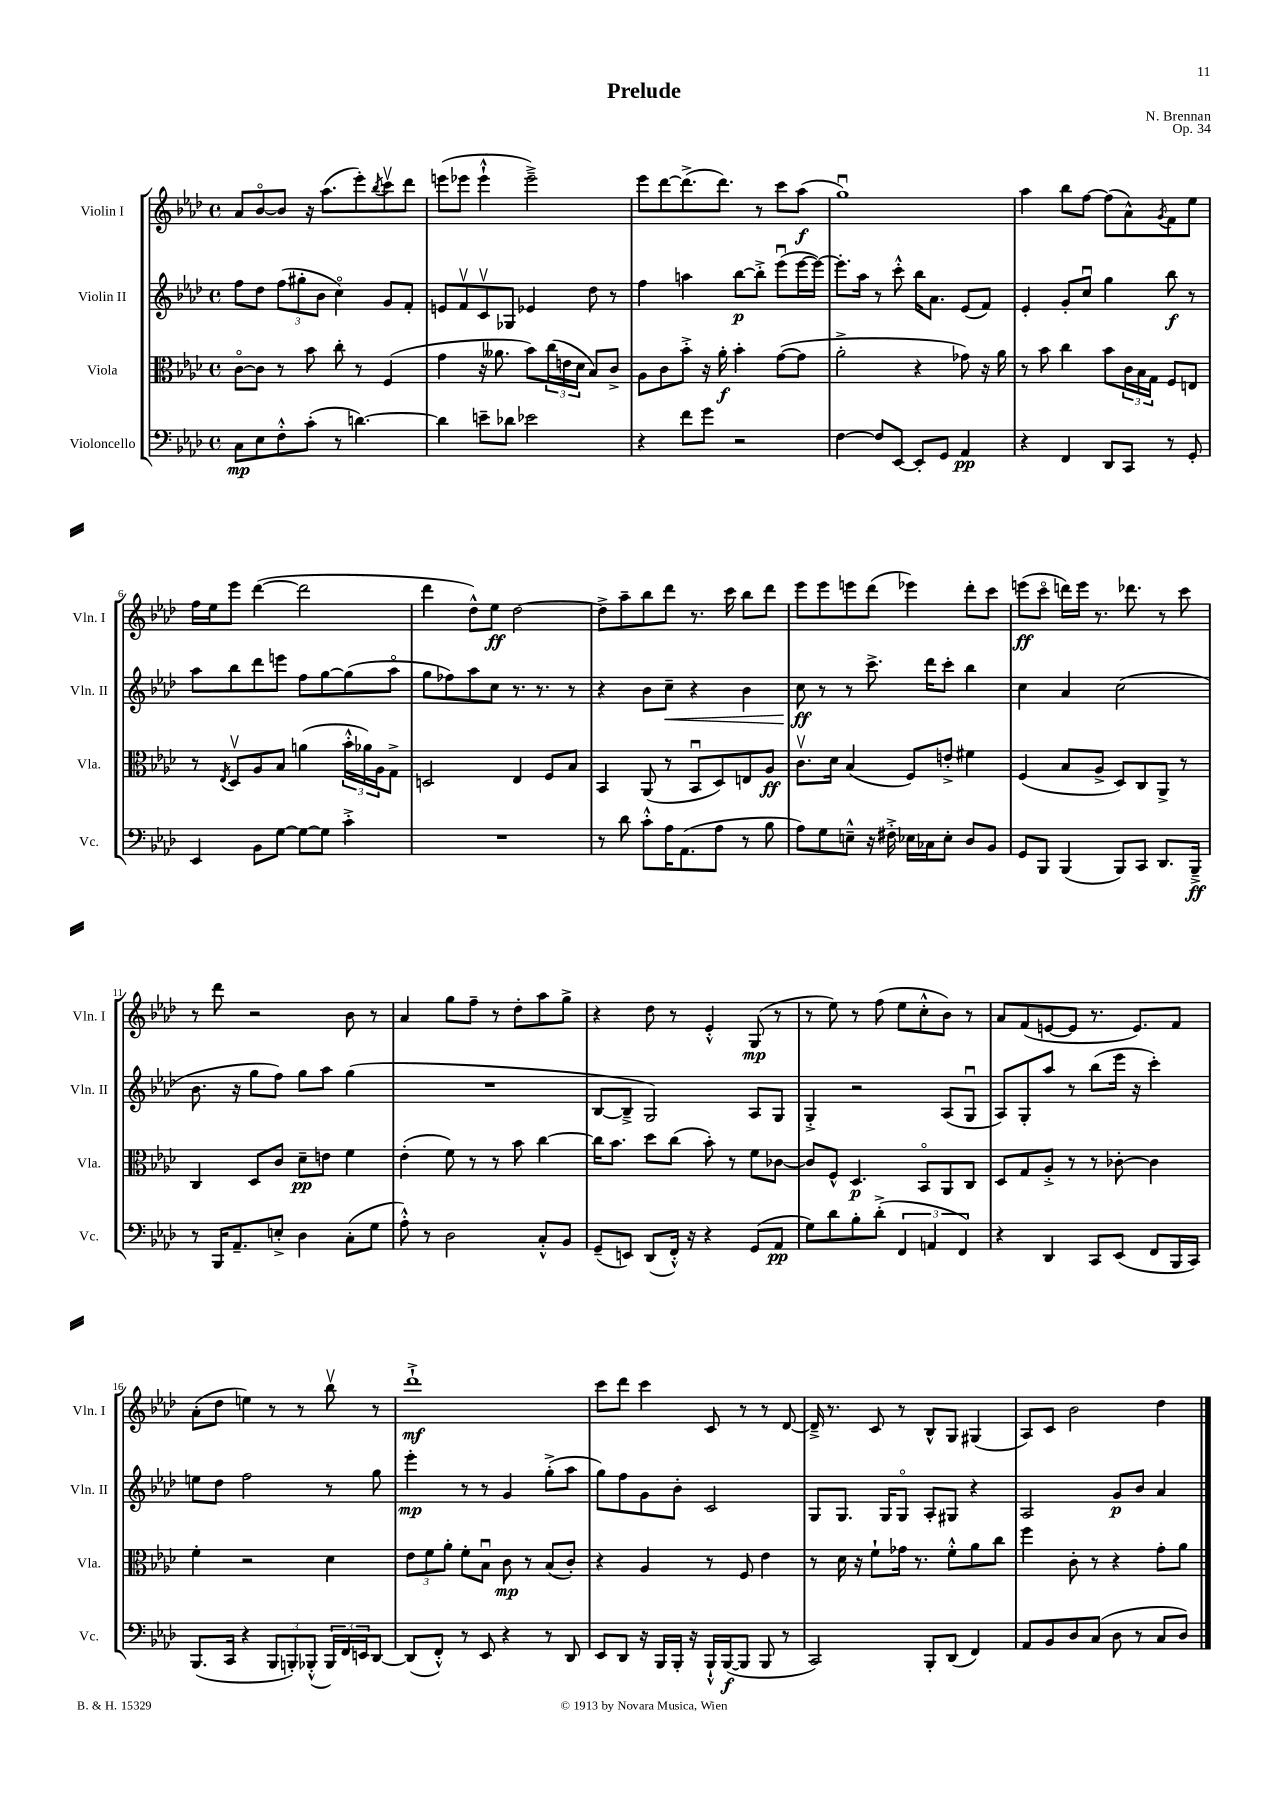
\header { title = "Prelude" composer = "N. Brennan" opus = "Op. 34" }
<<
\new StaffGroup <<
\new Staff = "s0" \with { instrumentName = "Violin I" shortInstrumentName = "Vln. I" } {
    \clef treble \key aes \major \defaultTimeSignature \time 4/4
    aes'8 bes'8~\flageolet bes'8 r16 aes''8.( ees'''8-.) \acciaccatura { bes''8 } c'''8\upbow des'''8 |
    e'''8( ees'''8 ees'''4-!-^ ees'''2--->) |
    ees'''8 des'''8~ des'''8.->( des'''8.) r8 c'''8 aes''8\f( |
    g''1\downbow) |
    aes''4 bes''8 f''8~ f''8( aes'8-^) \acciaccatura { g'8 } f'8 ees''8 |
    f''16 ees''16 ees'''8 des'''4~( des'''2 |
    des'''4 des''8-^) ees''8\ff des''2~ |
    des''8-> aes''8-- bes''8 des'''8 r8. c'''16 bes''8 des'''8 |
    ees'''8 ees'''8 e'''8 des'''8( ees'''4) des'''8-. c'''8 |
    e'''8\ff( c'''8\flageolet d'''16) e'''16 r8. des'''8. r8 c'''8 |
    r8 des'''8 r2 bes'8 r8 |
    aes'4 g''8 f''8-- r8 des''8-. aes''8 g''8-> |
    r4 des''8 r8 ees'4-.-^ g8\mp( r8 |
    r8 ees''8) r8 f''8( ees''8 c''8-.-^ bes'8) r8 |
    aes'8 f'8( e'8~ e'8 r8. e'8.) f'8 |
    aes'8-.( des''8 e''4) r8 r8 bes''8\upbow r8 |
    des'''1-!->\mf |
    c'''8 des'''8 c'''4 c'8 r8 r8 des'8~ |
    des'16---> r8. c'8 r8 bes8-^ g8 gis4( |
    aes8) c'8 bes'2 des''4 \bar "|." |
}
\new Staff = "s1" \with { instrumentName = "Violin II" shortInstrumentName = "Vln. II" } {
    \clef treble \key aes \major \defaultTimeSignature \time 4/4
    f''8 des''8 \tuplet 3/2 { f''8( gis''8-. bes'8 } c''4\flageolet) g'8 f'8-. |
    e'8 f'8\upbow c'8\upbow ges8 ees'4 des''8 r8 |
    f''4 a''4 bes''8~\p bes''8-.-> ees'''8\downbow( ees'''16~ ees'''16~) |
    ees'''8.-. aes''16 r8 c'''8-.-^ bes''16 aes'8. ees'8( f'8) |
    ees'4-. g'8-. c''8\downbow g''4 bes''8\f r8 |
    aes''8 bes''8 des'''8 e'''8 f''8 g''8~ g''8( aes''8\flageolet |
    g''8 fes''8) aes''8 c''8 r8. r8. r8 |
    r4 bes'8 c''8--\< r4 bes'4 |
    c''8\ff\! r8 r8 c'''8.-> des'''16 c'''8-. bes''4 |
    c''4 aes'4 c''2( |
    bes'8. r16 g''8 f''8) g''8 aes''8 g''4( |
    R1 |
    bes8~ bes8---> g2) aes8 g8 |
    g4-.-> r2 aes8( g8\downbow |
    aes8) g8-. aes''8 r8 bes''8( ees'''16 r16 c'''4-.) |
    e''8 des''8 f''2 r8 g''8 |
    ees'''4-.\mp r8 r8 g'4 g''8-.->( aes''8 |
    g''8) f''8 g'8 bes'8-. c'2 |
    g8 g8. g16 g8\flageolet aes8-. gis8 r4 |
    aes2 g'8\p bes'8 aes'4 \bar "|." |
}
\new Staff = "s2" \with { instrumentName = "Viola" shortInstrumentName = "Vla." } {
    \clef alto \key aes \major \defaultTimeSignature \time 4/4
    c'8~\flageolet c'8 r8 bes'8 c''8-. r8 f4( |
    g'4 r16 aeses'8. bes'8) \tuplet 3/2 { c''16( e'16 des'16 } bes8) c'8-> |
    aes8 c'8 bes'8-.-> r16 aes'16-.\f bes'4-. g'8~( g'8 |
    aes'2-.-> r4 ges'8) r16 aes'16 |
    r8 bes'8 c''4 bes'8 \tuplet 3/2 { c'16 bes16 g16 } f8 e8 |
    r8 \acciaccatura { ees8 } des8\upbow aes8 bes8 a'4( \tuplet 3/2 { bes'16-.-^ aes'16) aes16 } g8-> |
    d2 ees4 f8 bes8 |
    bes,4 aes,8( r8 bes,8\downbow des8) e8 aes8\ff |
    c'8.\upbow des'16 bes4( f8) e'8-.-> fis'4 |
    f4( bes8 aes8-> des8) c8 aes,8-> r8 |
    c4 des8 c'8 des'8--\pp e'8 f'4 |
    ees'4-.( f'8) r8 r8 bes'8 c''4~ |
    c''16 bes'8. des''8 c''8( bes'8-.) r8 f'8 ces'8~ |
    ces'8 f8-^ des4.\p bes,8\flageolet aes,8 c8 |
    des8 g8 aes8-.-> r8 r8 ces'8~-. ces'4 |
    f'4-. r2 des'4 |
    \tuplet 3/2 { ees'8 f'8 aes'8-. } f'8-. bes8\downbow c'8\mp r8 bes8( c'8-.) |
    r4 aes4 r8 f8 ees'4 |
    r8 des'16 r16 f'8-! ges'16 r8. f'8-.-^ aes'8 c''8 |
    f''4 c'8-. r8 r4 g'8-. aes'8 \bar "|." |
}
\new Staff = "s3" \with { instrumentName = "Violoncello" shortInstrumentName = "Vc." } {
    \clef bass \key aes \major \defaultTimeSignature \time 4/4
    c8\mp ees8 f8-.-^ c'8-.( r8 d'4.~) |
    d'4 e'8-- des'8 ees'2 |
    r4 f'8 g'8 r2 |
    f4~ f8 ees,8~ ees,8-. g,8 aes,4\pp |
    r4 f,4 des,8 c,8 r8 g,8-. |
    ees,4 bes,8 g8~ g8~ g8 c'4-.-> |
    R1 |
    r8 des'8 c'8-.-^ aes16 aes,8.( aes8 r8 bes8 |
    aes8) g8 e8---^ r16 fis16-.-> ees16 ces16 ees8-. des8 bes,8 |
    g,8 bes,,8 bes,,4( bes,,8) c,8 des,8. bes,,16--->\ff |
    r8 bes,,16 aes,8.-- e8-.-> des4 c8-.( g8 |
    aes8-.-^) r8 des2 c8-.-^ bes,8 |
    g,8--( e,8) des,8( f,16-.-^) r16 r4 g,8( aes,8\pp |
    g8) des'8 bes8-. des'8-.->( \tuplet 3/2 { f,4 a,4 f,4) } |
    r4 des,4 c,8 ees,8( f,8 bes,,16 c,16) |
    bes,,8.( c,16 r4 \tuplet 3/2 { bes,,8 b,,8-.) bes,,8-.-^( } \tuplet 3/2 { bes,,16) f,16 e,16 } des,8~ |
    des,8( f,8-.-^) r8 ees,8 r4 r8 des,8 |
    ees,8 des,8 r16 bes,,16 bes,,16-. r16 bes,,16-!-^ bes,,16~\f( bes,,8 bes,,8 r8 |
    c,2) bes,,8-. des,8( f,4) |
    aes,8 bes,8 des8 c8( des8 r8 c8 des8) \bar "|." |
}
>>
>>
